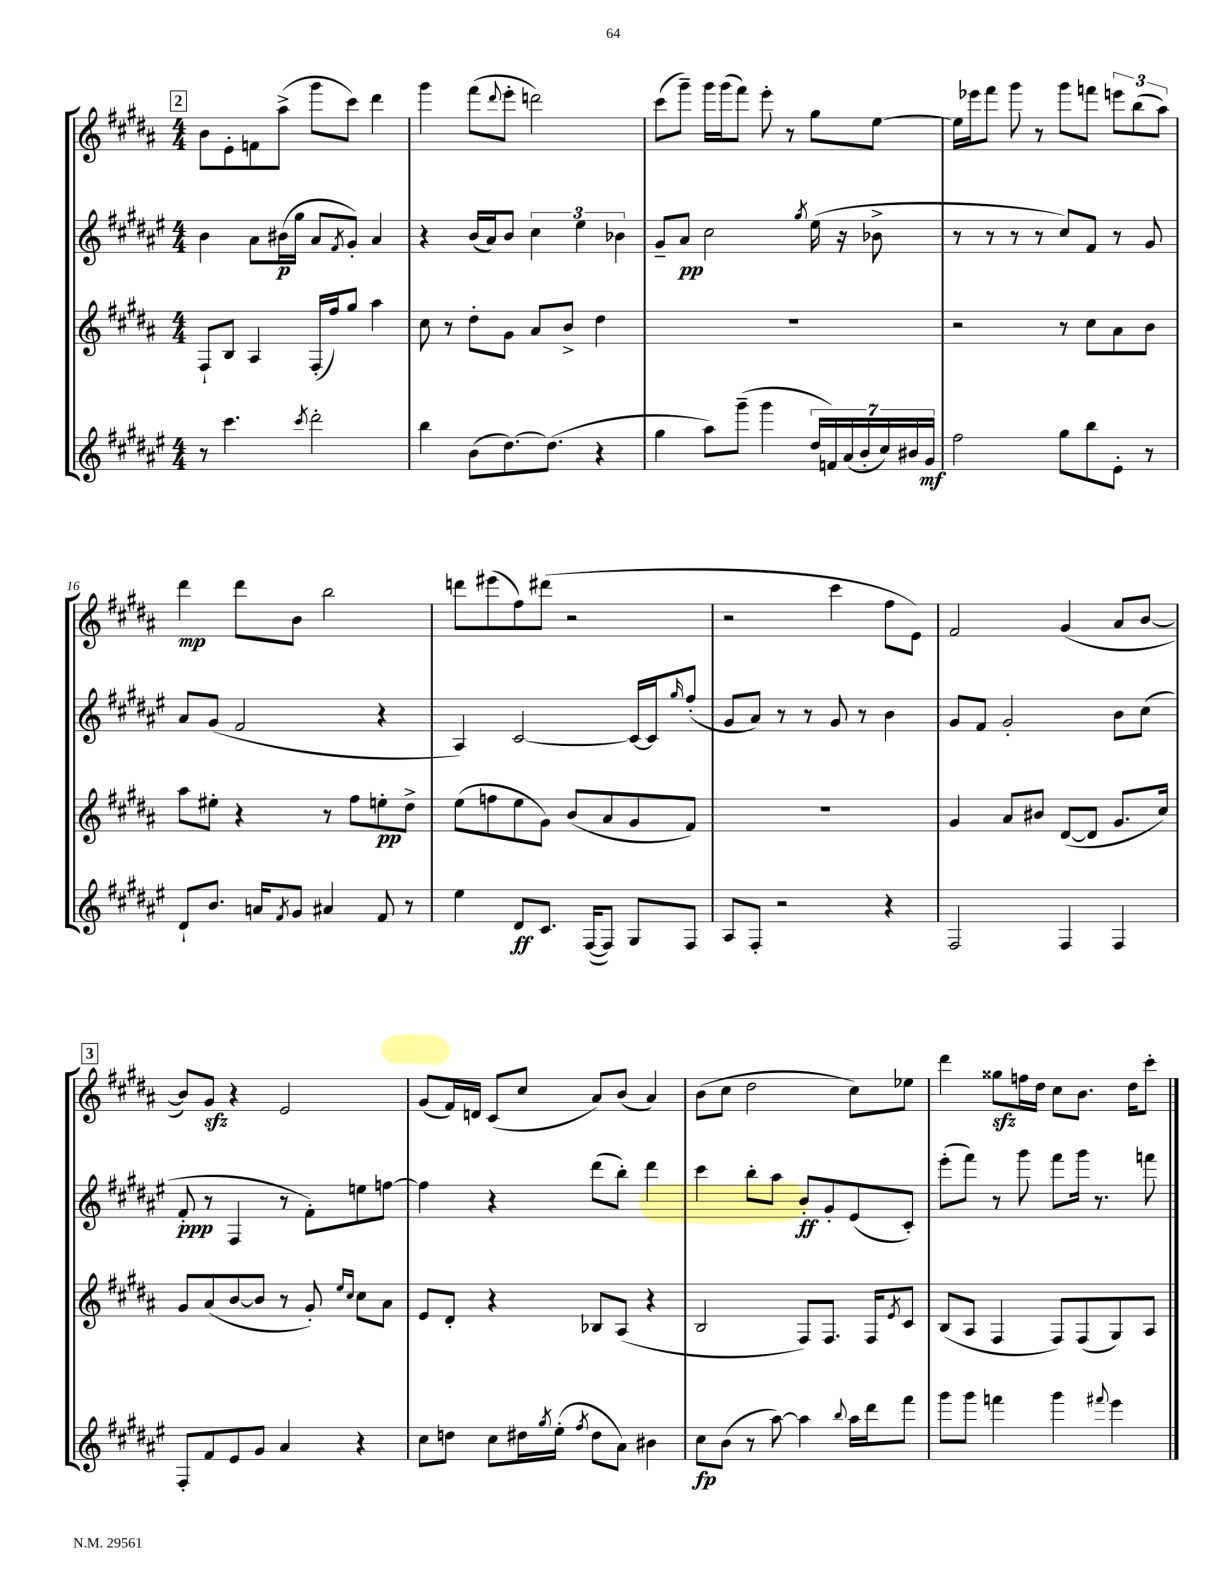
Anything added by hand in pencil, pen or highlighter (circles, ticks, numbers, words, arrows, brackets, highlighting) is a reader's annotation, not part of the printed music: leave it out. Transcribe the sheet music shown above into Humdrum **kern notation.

**kern	**kern	**kern	**kern
*staff4	*staff3	*staff2	*staff1
*clefG2	*clefG2	*clefG2	*clefG2
*k[f#c#g#d#a#e#]	*k[f#c#g#d#a#]	*k[f#c#g#d#a#e#]	*k[f#c#g#d#a#]
*M4/4	*M4/4	*M4/4	*M4/4
8r	8F#`	4b	8b
4.ccc#	8B	.	8e'
.	4A#	8a#	8f
.	.	(16b#	(8aa#^
.	.	16gg#	.
8qccc#	.	.	.
2ddd#'	(16F#'	8a#	8ggg#
.	16ff#)	.	.
.	.	8qf#	.
.	8gg#	8g#')	8ccc#)
.	4aa#	4a#	4ddd#
=	=	=	=
4bb	8cc#	4r	4ggg#
.	8r	.	.
(8b	8dd#'	(16b	(8fff#
.	.	16a#)	.
.	.	.	8qqddd#
[8.dd#)	8g#	8b	8eee'
.	8a#	6cc#	2ddd)
(8.dd#]	.	.	.
.	8b^	.	.
.	.	6ee#	.
4r	4dd#	.	.
.	.	6b-	.
=	=	=	=
4gg#	1r	8g#~	(8ccc#
.	.	8a#	8ggg#~)
8aa#)	.	2cc#	16ggg#
.	.	.	(16ggg#
(8ggg#~	.	.	8fff#)
4ggg#	.	.	8eee'
.	.	.	8r
.	.	8qgg#	.
28dd#	.	(16ee#	8gg#
28f)	.	.	.
.	.	16r	.
(28a#	.	.	.
28b'	.	.	.
.	.	8b-^	[8ee
28cc#)	.	.	.
28b#	.	.	.
28g#	.	.	.
=	=	=	=
2ff#	2r	8r	16ee]
.	.	.	16eee-
.	.	8r	8fff#
.	.	8r	8ggg#
.	.	8r	8r
8gg#	8r	8cc#)	8ggg#
8bb	8cc#	8f#	8fff
8e#'	8a#	8r	12eee
.	.	.	(12bb
8r	8b	8g#	.
.	.	.	12aa#)
=	=	=	=
8d#`	8aa#	8a#	4ddd#
8.b	8ee#'	(8g#	.
.	4r	2f#	8ddd#
16a	.	.	.
8qf#	.	.	.
8g#	.	.	8b
4a#	8r	.	2bb
.	8ff#	.	.
8f#	8ee'	4r	.
8r	8dd#^	.	.
=	=	=	=
4ee#	(8ee	4A#)	8ddd
.	8ff	.	(8eee#
8d#	8ee	[2c#	8ff#)
8.c#	8g#)	.	(8ddd#
.	(8b	.	2r
([16F#	.	.	.
8F#])	8a#	.	.
8G#	8g#	16c#_	.
.	.	16c#]	.
.	.	16qqgg#	.
8F#	8f#)	(8ff#'	.
=	=	=	=
8A#	1r	8g#	2r
8F#'	.	8a#)	.
2r	.	8r	.
.	.	8r	.
.	.	8g#	4ccc#
.	.	8r	.
4r	.	4b	8ff#
.	.	.	8e)
=	=	=	=
2F#	4g#	8g#	2f#
.	.	8f#	.
.	8a#	2g#'	.
.	8b#	.	.
4F#	([8d#	.	(4g#
.	8d#]	.	.
4F#	8.g#	8b	8a#
.	.	(8cc#	[8b
.	16cc#)	.	.
=	=	=	=
8F#'	8g#	8f#'	8b])
8f#	(8a#	8r	8g#
8e#	[8b	4F#	4r
8g#	8b]	.	.
4a#	8r	8r	2e
.	8g#')	8f#')	.
.	16qqee	.	.
.	16qqcc#	.	.
4r	8cc#	8ee	.
.	8a#	[8ff	.
=	=	=	=
8cc#	8e	4ff]	(8g#
8dd	8d#'	.	16f#)
.	.	.	16d
8cc#	4r	4r	(8c#
16dd#	.	.	8cc#
8qgg#	.	.	.
(16ee#'	.	.	.
8qff#	.	.	.
8dd#	8B-	(8ddd#	8a#)
8a#)	(8A#	8bb')	(8b
4b#	4r	4ddd#	4a#)
=	=	=	=
8cc#	2B	4ccc#	(8b
(8b	.	.	8cc#
8r	.	8bb'	2dd#
[8aa#)	.	8aa#	.
4aa#]	8F#)	8b'	.
.	8.F#	8g#'	.
8qqbb	.	.	.
16aa#	.	(8e#	8cc#)
16ddd#	16F#	.	.
.	8qe	.	.
8fff#	8c#	8c#')	8ee-
=	=	=	=
8ggg#	(8B	(8eee#'	4ddd#
8ggg#	8A#	8fff#)	.
4fff	4F#	8r	8gg##
.	.	8ggg#	16ff
.	.	.	16dd#
4ggg#	8F#)	8fff#	8cc#
.	(8F#	16ggg#	8.b
.	.	8.r	.
8qqfff#	.	.	.
4eee#	8G#)	.	.
.	.	.	16dd#
.	8A#	8fff	8ccc#'
==	==	==	==
*-	*-	*-	*-
